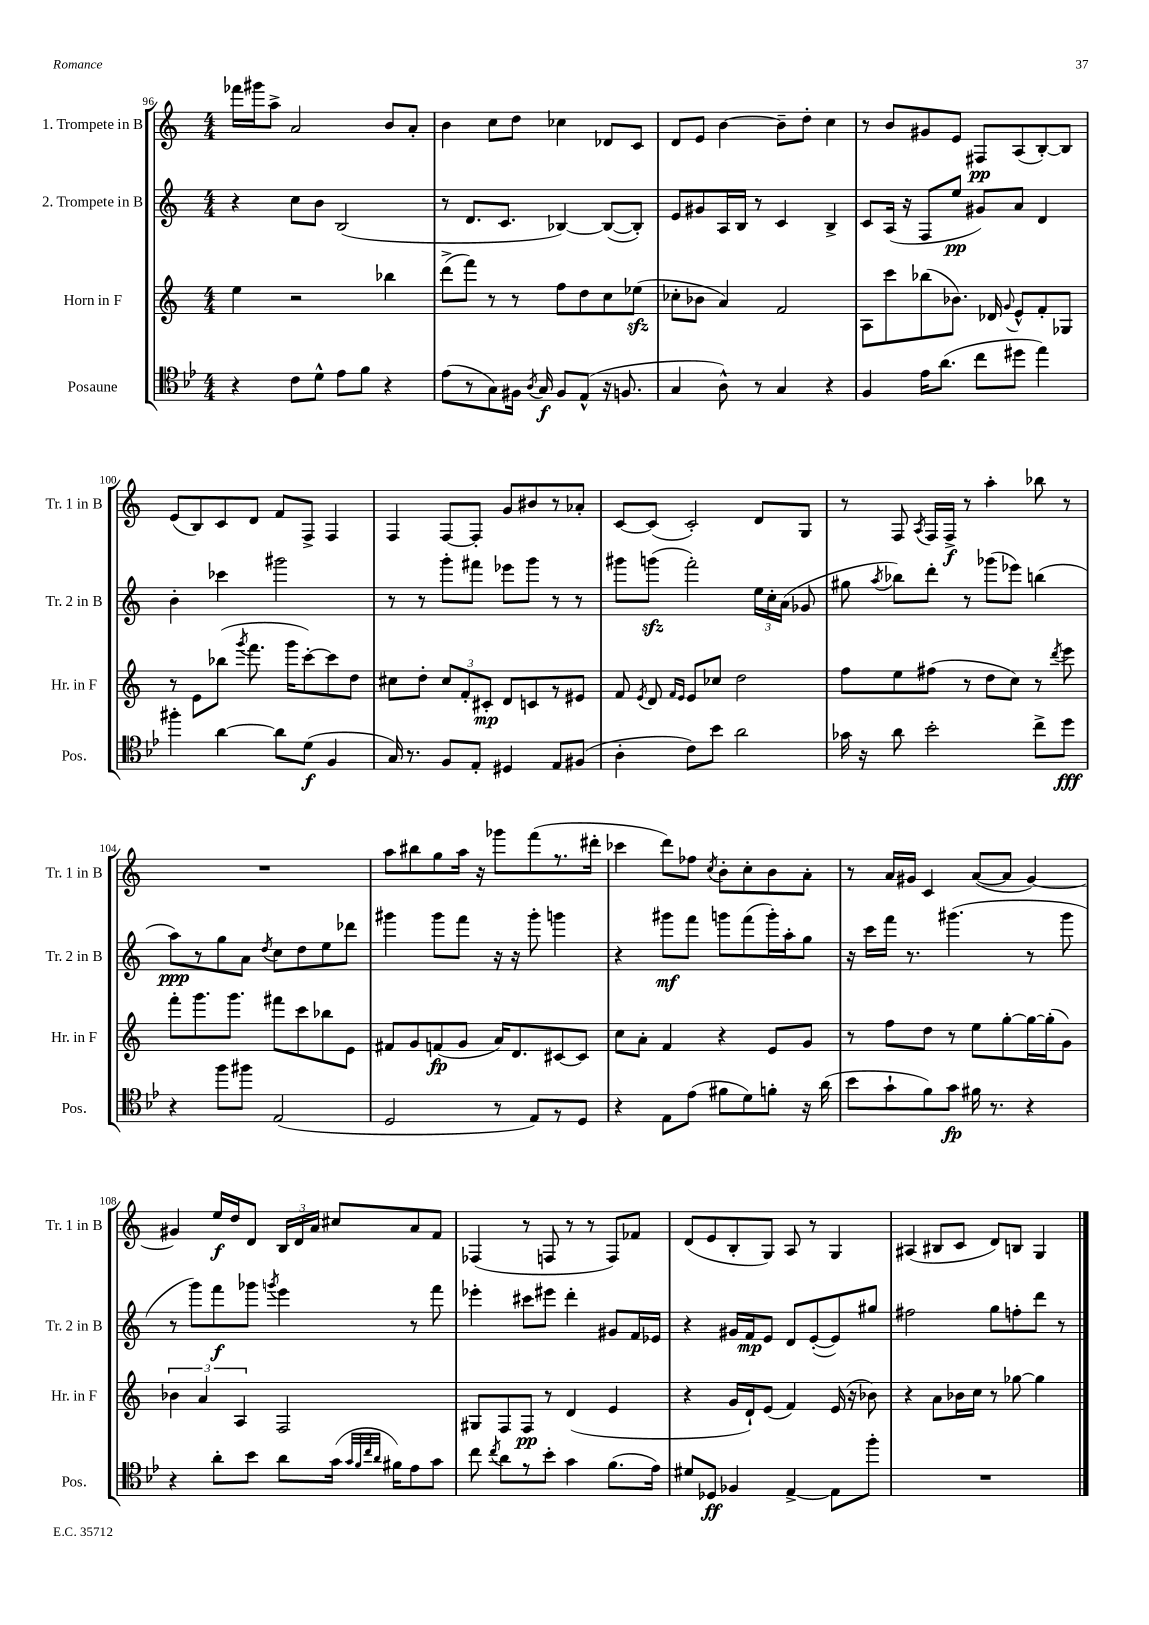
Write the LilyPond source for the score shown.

<<
\new StaffGroup <<
\new Staff = "s0" \with { instrumentName = "1. Trompete in B" shortInstrumentName = "Tr. 1 in B" } {
    \clef treble \key c \major \numericTimeSignature \time 4/4
    \autoBeamOff fes'''16[ gis'''16 a''8]-> a'2 b'8[ a'8]-. |
    b'4 c''8[ d''8] ces''4 des'8[ c'8] |
    d'8[ e'8] b'4~ b'8[-- d''8]-. c''4 |
    r8 b'8[ gis'8 e'8] fis8[\pp a8( b8~-.) b8] |
    e'8[( b8) c'8 d'8] f'8[ f8]-> f4 |
    f4 f8[~ f8]-. g'8[ bis'8 r8 aes'8]-. |
    c'8[~ c'8]( c'2-.) d'8[ g8] |
    r8 f8 \acciaccatura { a8 } f16[ f16]->\f r8 a''4-. bes''8 r8 |
    R1 |
    a''8[ bis''8 g''8 a''16] r16 ges'''8[ f'''8( r8. dis'''16]-. |
    ces'''4 d'''8[) fes''8] \acciaccatura { c''8 } b'8[-. c''8-. b'8 a'8]-. |
    r8 a'16[ gis'16] c'4 a'8[~( a'8] gis'4~) |
    gis'4 e''16[\f d''16 d'8] \tuplet 3/2 { b16[ d'16 a'16] } cis''8[ a'8 f'8] |
    fes4( r8 f8 r8 r8 f8[) fes'8] |
    d'8[( e'8 b8-. g8]) a8 r8 g4 |
    ais4( bis8[ c'8] d'8[) b8] g4 \bar "|." |
}
\new Staff = "s1" \with { instrumentName = "2. Trompete in B" shortInstrumentName = "Tr. 2 in B" } {
    \clef treble \key c \major \numericTimeSignature \time 4/4
    \autoBeamOff r4 c''8[ b'8] b2( |
    r8 d'8.[ c'8.] bes4~) bes8[~( bes8]-.) |
    e'8[ gis'8 a16 b16] r8 c'4 b4-> |
    c'8[ a16]( r16 f8[ e''8]\pp gis'8[) a'8] d'4 |
    b'4-. ces'''4 gis'''2 |
    r8 r8 g'''8[-. fis'''8] ees'''8[ g'''8] r8 r8 |
    gis'''8[ g'''8]\sfz( f'''2-.) \tuplet 3/2 { e''16[ c''16-. a'16]( } ges'8 |
    gis''8 \acciaccatura { a''8 } bes''8[) d'''8]-. r8 ges'''8[( ees'''8]) b''4( |
    a''8[\ppp) r8 g''8 a'8] \acciaccatura { d''8 } c''8[ d''8 e''8 des'''8] |
    gis'''4 gis'''8[ f'''8] r16 r16 gis'''8-. g'''4 |
    r4 gis'''8[\mf f'''8] g'''8[ f'''8( g'''16-.) a''16-. g''8] |
    r16 c'''16[ f'''16] r8. gis'''4.( r8 gis'''8 |
    r8 g'''8[) f'''8\f ges'''8] \acciaccatura { g'''8 } e'''4 r8 f'''8 |
    ees'''4-. cis'''8[ eis'''8] d'''4-. gis'8[ f'16 ees'16] |
    r4 gis'16[ f'16\mp e'8] d'8[ e'8~-.( e'8) gis''8] |
    fis''2 g''8[ f''8-. d'''8] r8 \bar "|." |
}
\new Staff = "s2" \with { instrumentName = "Horn in F" shortInstrumentName = "Hr. in F" } {
    \clef treble \key c \major \numericTimeSignature \time 4/4
    \autoBeamOff e''4 r2 bes''4 |
    d'''8[->( f'''8]) r8 r8 f''8[ d''8 c''8 ees''8]\sfz( |
    ces''8[-. bes'8] a'4) f'2 |
    a8[ c'''8 bes''8( bes'8.]) des'16 \appoggiatura { g'8 } e'8[-^ f'8-. ges8] |
    r8 e'8[ bes''8]( \acciaccatura { g'''8 } f'''8. g'''16[ c'''8~-.) c'''8 d''8] |
    cis''8[ d''8]-. \tuplet 3/2 { cis''8[ f'8-. cis'8]-.\mp } d'8[ c'8 r8 eis'8] |
    f'8 \acciaccatura { e'8 } d'8 \grace { f'16[ e'16] } e'8[ ces''8] d''2 |
    f''8[ e''8 fis''8]( r8 d''8[ c''8]) r8 \acciaccatura { d'''8 } e'''8 |
    f'''8[-. g'''8. g'''8.] fis'''8[ c'''8 bes''8 e'8] |
    fis'8[ g'8 f'8\fp( g'8] a'16[) d'8. cis'8~ cis'8] |
    c''8[ a'8]-. f'4 r4 e'8[ g'8] |
    r8 f''8[ d''8] r8 e''8[ g''8~-. g''16~ g''16-.( g'8]) |
    \tuplet 3/2 { bes'4 a'4 a4 } f2 |
    gis8[ f8 f8]\pp r8 d'4( e'4 |
    r4 g'16[ d'16-!) e'8]( f'4) e'16( r16 bes'8) |
    r4 a'8[ bes'16 c''16] r8 ges''8~ ges''4 \bar "|." |
}
\new Staff = "s3" \with { instrumentName = "Posaune" shortInstrumentName = "Pos." } {
    \clef tenor \key bes \major \numericTimeSignature \time 4/4
    \autoBeamOff r4 c'8[ d'8]-^ ees'8[ f'8] r4 |
    ees'8[( r8 g8) fis16] \acciaccatura { a8 } g16\f fis8[ ees8]-^( r16 f8. |
    g4 a8-^) r8 g4 r4 |
    f4 ees'16[ a'8.]( c''8[ dis''8] ees''4) |
    fis''4-. a'4~ a'8[ d'8]\f( f4 |
    g16) r8. f8[ ees8]-. dis4 ees8[ fis8]( |
    a4-. c'8[) bes'8] a'2 |
    ges'16 r16 a'8 bes'2-. c''8[-> d''8]\fff |
    r4 f''8[ fis''8] ees2( |
    d2 r8 ees8[) r8 d8] |
    r4 ees8[ ees'8]( fis'8[ d'8) f'8]-. r16 a'16( |
    bes'8[ g'8-! f'8) g'8]\fp fis'16 r8. r4 |
    r4 a'8[-. bes'8] a'8[ g'16]( \grace { g'32[ f'32 c''32 a'32] } fis'16[) ees'8 g'8] |
    c''8 \acciaccatura { c''8 } a'8[ r8 bes'8]-. g'4 f'8.[( ees'16]) |
    dis'8[ des8]\ff fes4 ees4~-> ees8[ f''8]-. |
    R1 \bar "|." |
}
>>
>>
\layout { \context { \Score currentBarNumber = #96 } }
